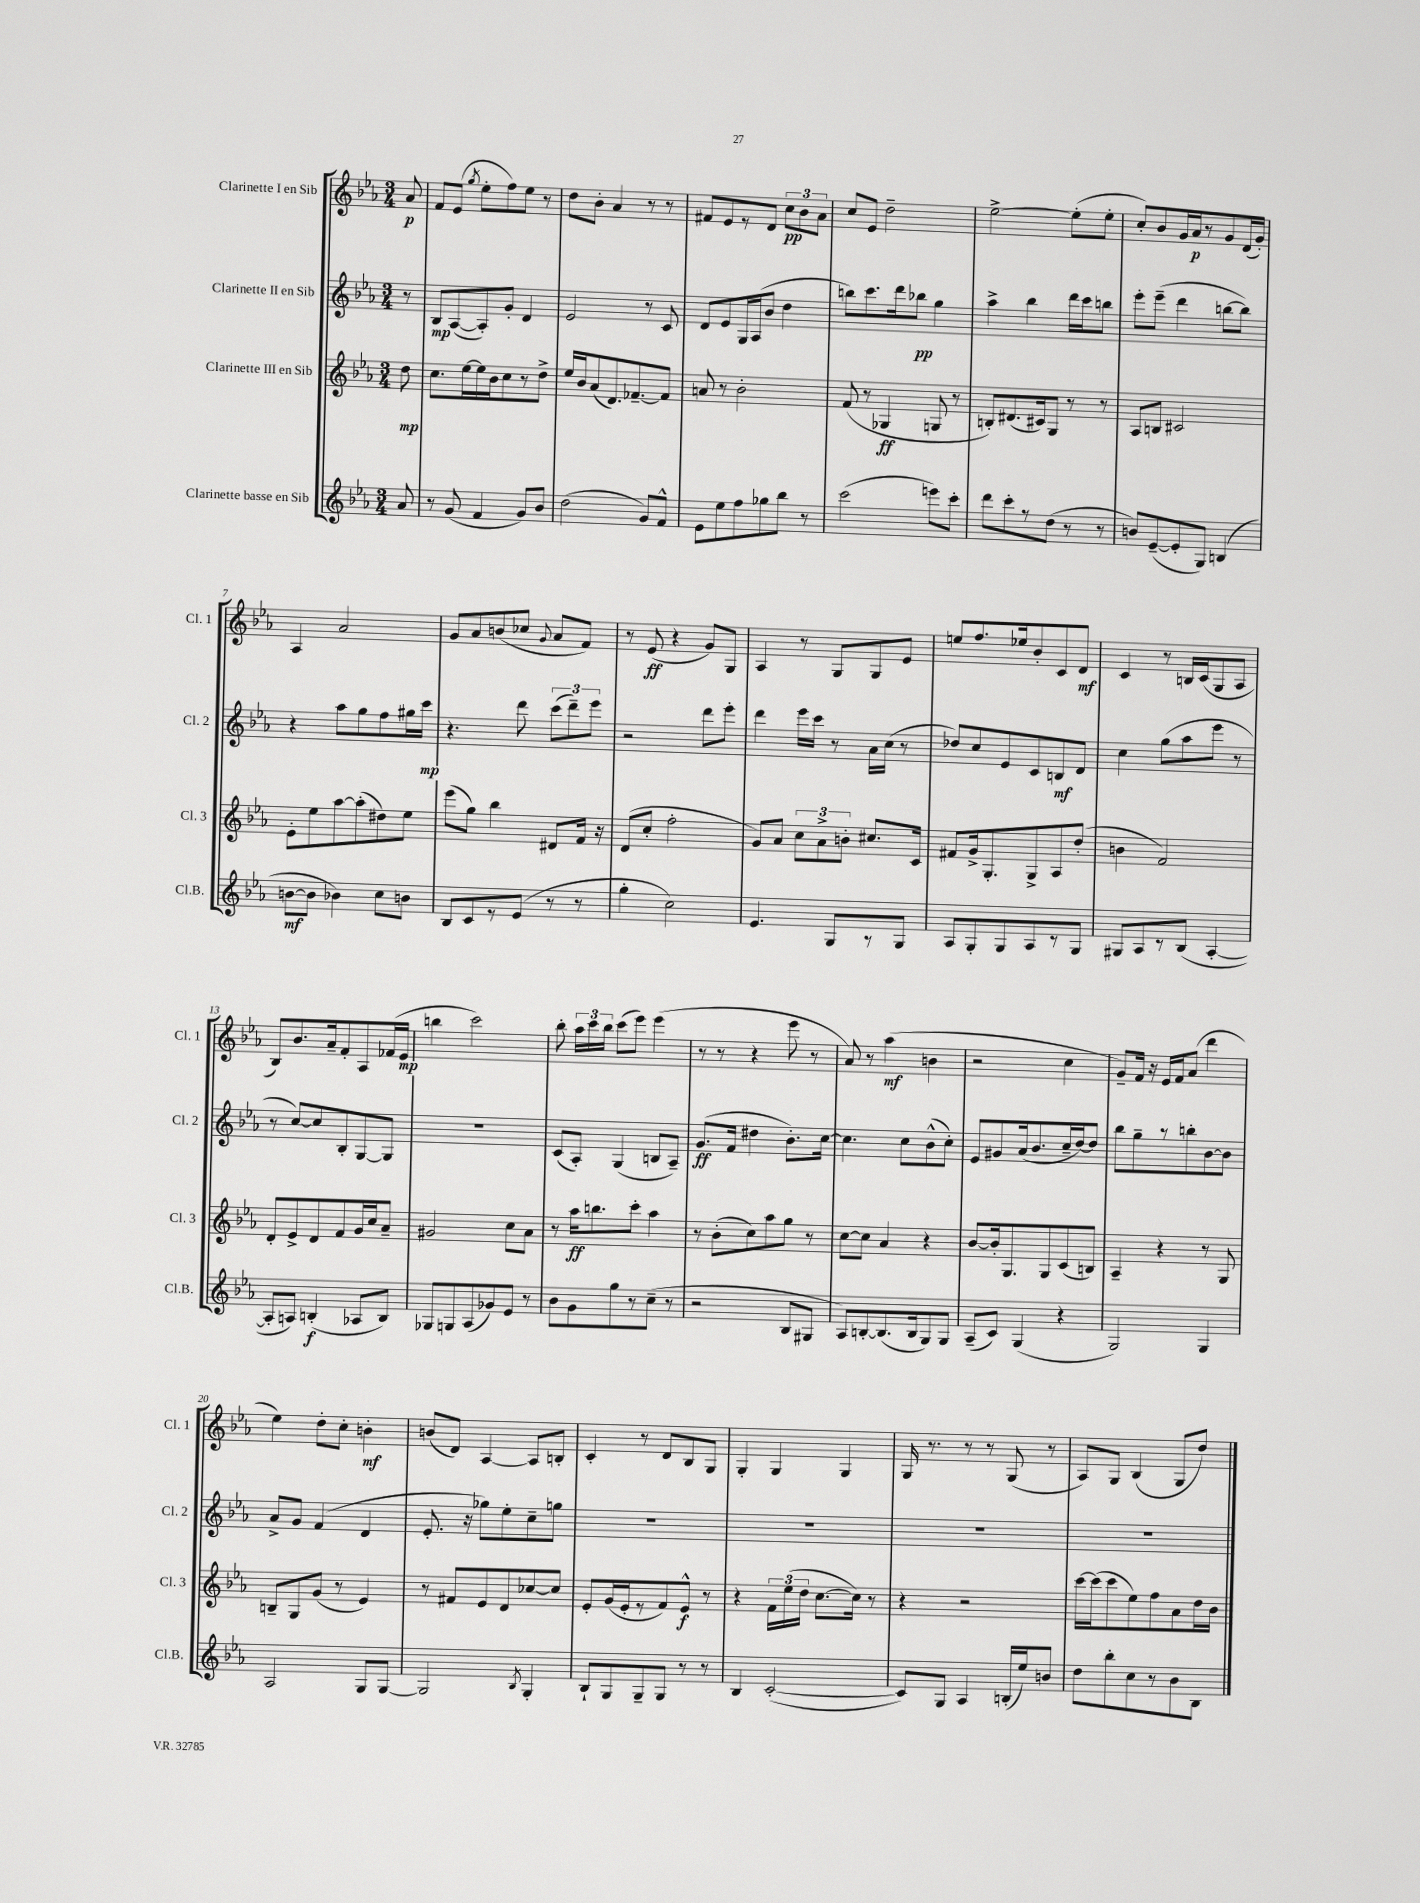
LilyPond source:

<<
\new StaffGroup <<
\new Staff = "s0" \with { instrumentName = "Clarinette I en Sib" shortInstrumentName = "Cl. 1" } {
    \clef treble \key ees \major \numericTimeSignature \time 3/4 \partial 8
    \autoBeamOff aes'8\p |
    f'8[ ees'8]( \acciaccatura { g''8 } ees''8[-. f''8) ees''8] r8 |
    d''8[ bes'8]-. aes'4 r8 r8 |
    fis'8[ ees'8 r8 d'8] \tuplet 3/2 { c''8[\pp bes'8 aes'8] } |
    c''8[ ees'8] d''2-- |
    ees''2~-> ees''8[-.( ees''8]-. |
    c''8[-.) bes'8 g'16 aes'16\p r8 g'8 d'16( g'16]-.) |
    aes4 aes'2 |
    g'8[ aes'8 b'8( ces''8] \appoggiatura { g'8 } aes'8[ f'8]) |
    r8 ees'8\ff( r4 g'8[) g8] |
    aes4 r8 g8[ g8 ees'8] |
    e''8[ f''8. ees''16 bes'8-. c'8 d'8]\mf |
    c'4 r8 b16[ c'16( g8 aes8] |
    bes8[) bes'8. aes'16-- f'8-. aes8 fes'16( ees'16]\mp |
    b''4 c'''2) |
    bes''8-. \tuplet 3/2 { aes''16[ c'''16 bes''16] } c'''8[( ees'''8]) ees'''4( |
    r8 r8 r4 ees'''8 r8 |
    aes'8) r8 aes''4\mf( b'4 |
    r2 c''4 |
    g'8[--) f'16] r16 ees'16[ f'16 aes'8]( d'''4 |
    ees''4) d''8[-. c''8]-. b'4-.\mf |
    b'8[( d'8]) aes4~ aes8[ b8]-. |
    c'4-. r8 d'8[ bes8 g8] |
    g4-. g4 g4 |
    g16 r8. r8 r8 g8( r8 |
    aes8[) g8] bes4( g8[ d''8]) \bar "|." |
}
\new Staff = "s1" \with { instrumentName = "Clarinette II en Sib" shortInstrumentName = "Cl. 2" } {
    \clef treble \key ees \major \numericTimeSignature \time 3/4 \partial 8
    \autoBeamOff r8 |
    bes8[\mp aes8~( aes8-.) g'8]-. d'4 |
    ees'2 r8 c'8 |
    d'8[ ees'8 g16 aes16( bes'8] d''4 |
    b''8[) c'''8. d'''16 bes''8]\pp g''4 |
    aes''4-> bes''4 d'''16[ c'''16 b''8] |
    ees'''8[-. ees'''8]--( d'''4 b''8[~ b''8]) |
    r4 aes''8[ g''8 f''8 gis''16 c'''16]\mp |
    r4. d'''8 \tuplet 3/2 { c'''8[( d'''8--) ees'''8] } |
    r2 d'''8[ ees'''8]-. |
    d'''4 ees'''16[ c'''16] r8 aes'16[ c''16]( r8 |
    des''8[) c''8 ees'8 c'8 b8\mf d'8] |
    c''4 g''8[( aes''8 ees'''8] r8 |
    r8 c''8[~) c''8 bes8-. g8~ g8] |
    R2. |
    c'8[( aes8]-.) g4( b8[ aes8]--) |
    g'8.[\ff( f'16] dis''4 bes'8.[-.) c''16]~ |
    c''4. c''8[ bes'8-^( c''8]-.) |
    ees'8[ gis'8 aes'16( bes'8. c''16-- d''16~) d''8] |
    bes''8[ g''8-- r8 b''8-. bes'8~ bes'8] |
    aes'8[-> g'8] f'4( d'4 |
    ees'8.-. r16 ges''8[) ees''8-. c''8-- g''8] |
    R2. |
    R2. |
    R2. |
    R2. \bar "|." |
}
\new Staff = "s2" \with { instrumentName = "Clarinette III en Sib" shortInstrumentName = "Cl. 3" } {
    \clef treble \key ees \major \numericTimeSignature \time 3/4 \partial 8
    \autoBeamOff d''8\mp |
    c''8.[ ees''16~ ees''16 bes'16 c''8 r8 d''8]-> |
    ees''16[ bes'16 aes'8( d'8.) fes'8.~-- fes'8] |
    a'8 r8 bes'2-. |
    f'8( r8 ges4\ff g8 r8 |
    b8[-.) dis'8.( cis'16) g8] r8 r8 |
    aes8[ b8] cis'2 |
    ees'8[-. ees''8 aes''8~ aes''8-.( dis''8) ees''8] |
    ees'''8[( g''8]) bes''4 dis'8[ f'16] r16 |
    d'8[( c''8]-. f''2-. |
    g'8[) aes'8] \tuplet 3/2 { c''8[ aes'8-> b'8]-. } cis''8.[ c'16] |
    fis'8[ g'16-> g8.-. g8-> aes8 d''8]-.( |
    b'4 f'2) |
    d'8[-. ees'8-> d'8 f'8 g'16 c''16 aes'8]-- |
    gis'2 c''8[ aes'8] |
    r8 aes''16[\ff b''8. c'''8]-. aes''4 |
    r8 bes'8[-.( c''8) aes''8 g''8] r8 |
    c''8[~ c''8] aes'4 r4 |
    bes'8[~ bes'16-. g8. g8 c'8( b8]) |
    aes4-- r4 r8 g8 |
    b8[-- g8 g'8]( r8 ees'4) |
    r8 fis'8[ ees'8 d'8 ces''8~ ces''8] |
    ees'8[-. g'16( ees'16-. r8 f'8) ees'8]-^\f r8 |
    r4 \tuplet 3/2 { f'16[ ees''16( d''16] } c''8.[~ c''16]) r8 |
    r4 r2 |
    c'''16[~ c'''16( c'''8 ees''8) f''8 aes'8 d''16 bes'16] \bar "|." |
}
\new Staff = "s3" \with { instrumentName = "Clarinette basse en Sib" shortInstrumentName = "Cl.B." } {
    \clef treble \key ees \major \numericTimeSignature \time 3/4 \partial 8
    \autoBeamOff aes'8 |
    r8 g'8( f'4 g'8[) bes'8] |
    d''2( g'8[) f'8]-^ |
    ees'8[ ees''8 f''8 ges''8 bes''8] r8 |
    c'''2( e'''8[) c'''8]-. |
    d'''8[ c'''8-. r8 d''8]( r8 r8 |
    b'8[) ees'8~--( ees'8-. g8]) b4( |
    b'8[~\mf b'8] bes'4) c''8[ b'8] |
    bes8[ c'8 r8 ees'8]( r8 r8 |
    g''4-. c''2) |
    ees'4. g8[ r8 g8] |
    aes8[ g8-. g8 aes8 r8 g8] |
    gis8[ aes8 r8 bes8]( aes4~-. |
    aes8[-. a8]) b4-.\f( aes8[ b8]) |
    ges8[ g8 aes8( ges'8) ees'8] r8 |
    bes'8[ g'8 g''8 r8 c''8]--( r8 |
    r2 bes8[ gis8] |
    aes8[) b8~-. b8.( b16 g8) g8] |
    aes8[--( c'8]) g4( r4 |
    g2) g4 |
    aes2 g8[ g8]~ |
    g2 \acciaccatura { bes8 } g4-. |
    bes8[-! g8 g8-- g8] r8 r8 |
    bes4 c'2~-.( |
    c'8[) g8] aes4 b16[-.( ees''16) b'8] |
    d''8[ bes''8-. c''8 r8 bes'8 bes8] \bar "|." |
}
>>
>>
